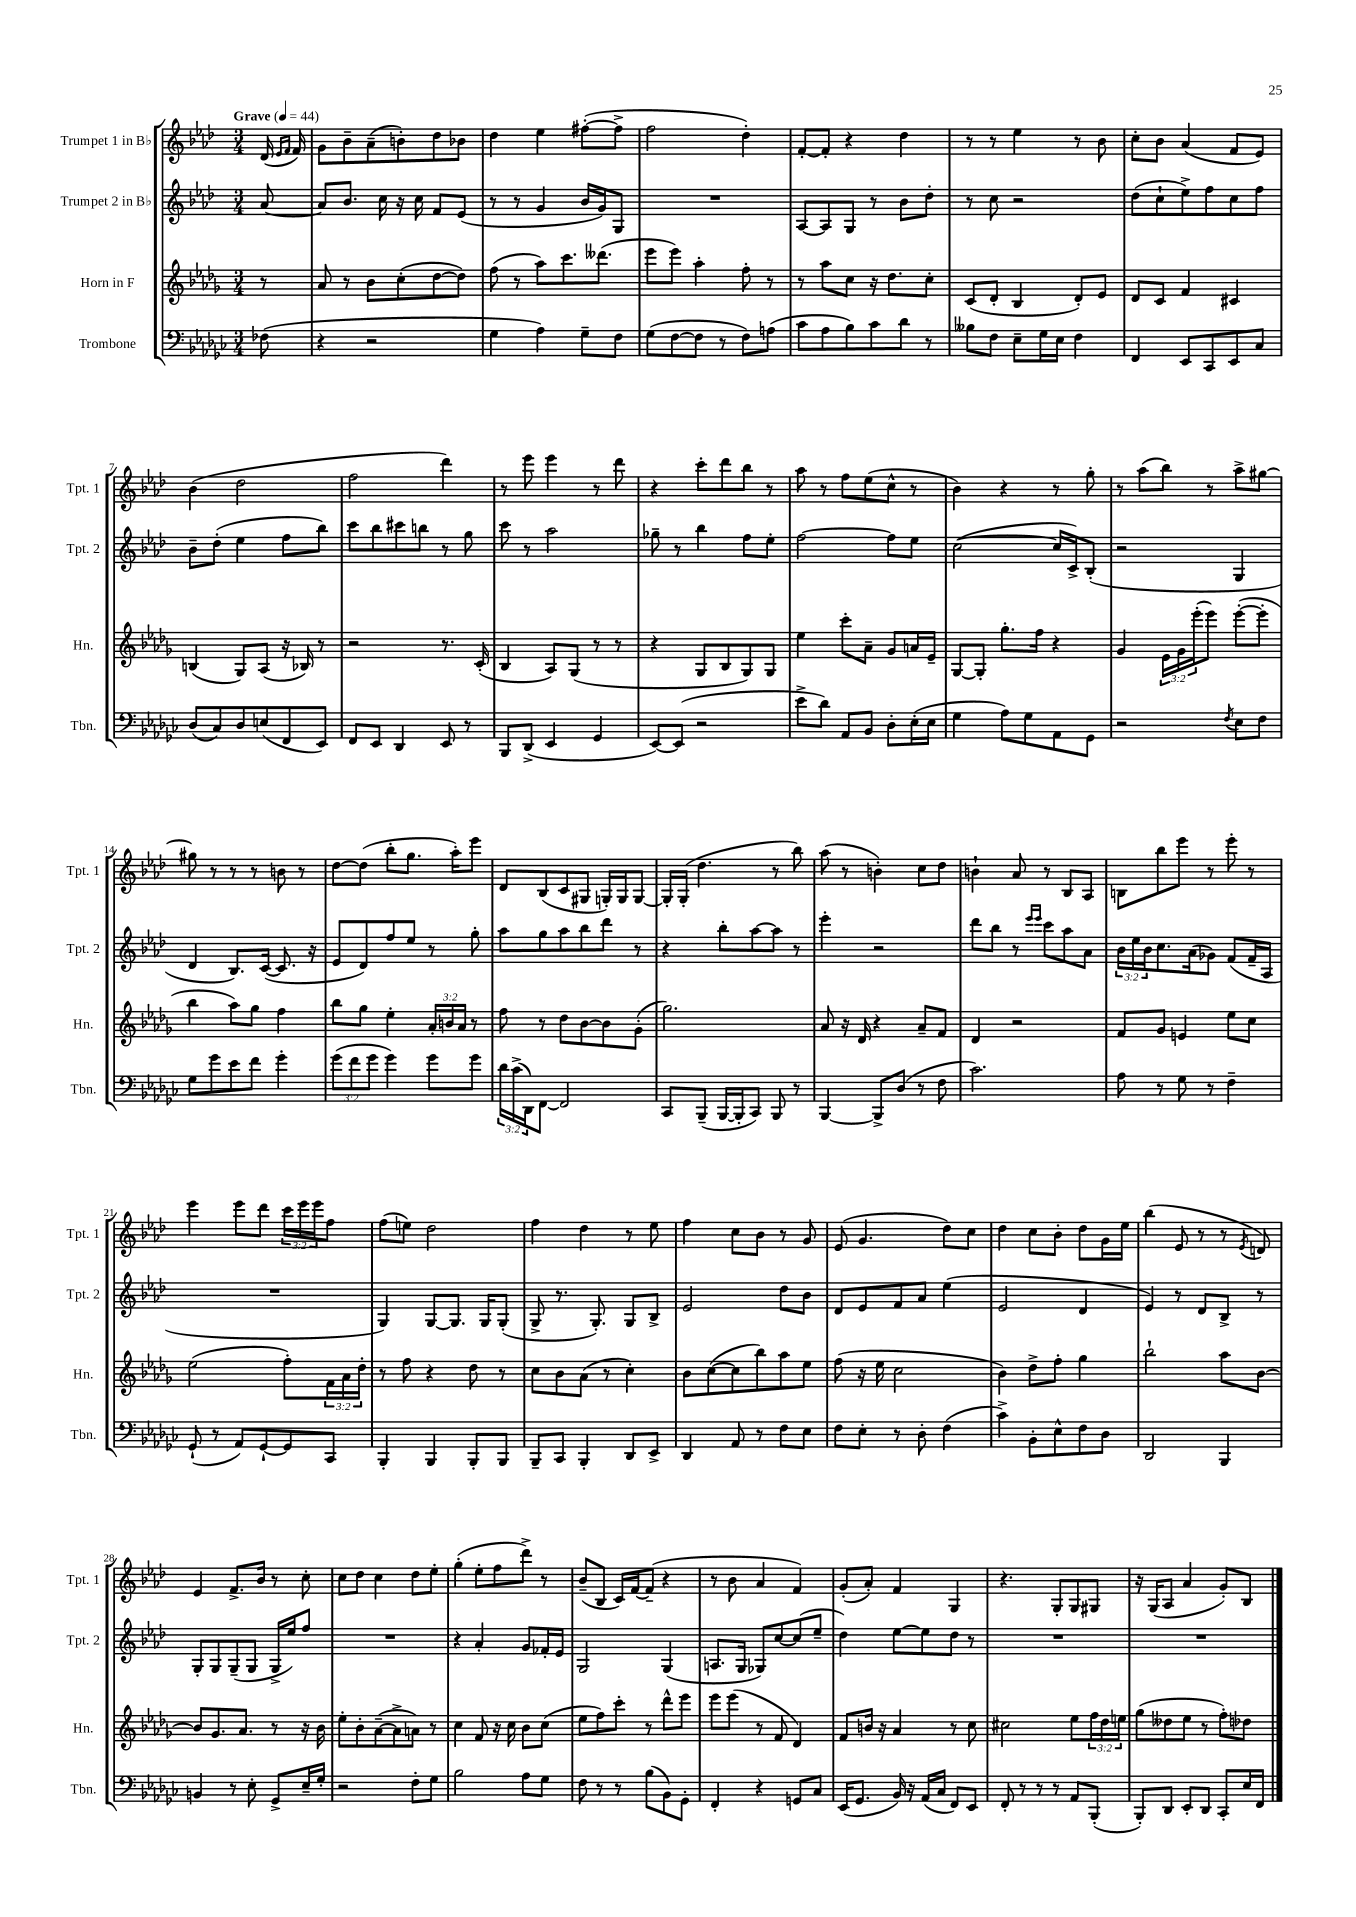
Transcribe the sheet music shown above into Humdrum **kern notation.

**kern	**kern	**kern	**kern
*staff4	*staff3	*staff2	*staff1
*clefF4	*clefG2	*clefG2	*clefG2
*k[b-e-a-d-g-c-]	*k[b-e-a-d-g-]	*k[b-e-a-d-]	*k[b-e-a-d-]
*M3/4	*M3/4	*M3/4	*M3/4
*MM44	*MM44	*MM44	*MM44
(8F-	8r	[8a-	(16d-
.	.	.	16qqe-
.	.	.	16qqf
.	.	.	16f)
=	=	=	=
4r	8a-	8a-]	8g
.	8r	8.b-	8b-~
2r	8b-	.	(8a-~
.	.	16cc	.
.	(8cc'	16r	8b')
.	.	16cc	.
.	[8dd-	8f	8dd-
.	8dd-])	(8e-	8b-
=	=	=	=
4G-	(8ff	8r	4dd-
.	8r	8r	.
4A-)	8aa-)	4g	4ee-
.	8.ccc	.	.
8G-~	.	16b-	([8ff#'
.	(8.ddd--	16g)	.
8F	.	8G	8ff#^]
=	=	=	=
(8G-	8eee-	2.r	2ff
[8F	8eee-)	.	.
8F]	4aa-'	.	.
8r	.	.	.
8F)	8ff'	.	4dd-')
(8A	8r	.	.
=	=	=	=
8c-	8r	[8A-	[8f'
8A-	8aa-	8A-]	8f']
8B-)	8cc	8G	4r
8c-	16r	8r	.
.	8.dd-	.	.
8d-	.	8b-	4dd-
8r	8cc'	8dd-'	.
=	=	=	=
8B--	(8c	8r	8r
8F	8d-'	8cc	8r
8E-~	4B-	2r	4ee-
16G-	.	.	.
16E-	.	.	.
4F	8d-')	.	8r
.	8e-	.	8b-
=	=	=	=
4FF	8d-	(8dd-	8cc'
.	8c	8cc`	8b-
8EE-	4f	8ee-^)	(4a-
8CC-	.	8ff	.
8EE-	4c#	8cc	8f
8C-	.	8ff	8e-)
=	=	=	=
(8D-	(4B	8b-~	(4b-
8C-)	.	(8dd-'	.
8D-	8G-)	4ee-	2dd-
(8E	(8A-	.	.
8FF	16r	8ff	.
.	16B-)	.	.
8EE-)	8r	8bb-)	.
=	=	=	=
8FF	2r	8ccc	2ff
8EE-	.	8bb-	.
4DD-	.	8ccc#	.
.	.	8bb	.
8EE-	8.r	8r	4ddd-)
8r	.	8gg	.
.	(16c'	.	.
=	=	=	=
8BBB-	4B-	8ccc	8r
(8DD-^	.	8r	8eee-
4EE-	8A-)	2aa-	4eee-
.	(8G-	.	.
4GG-	8r	.	8r
.	8r	.	8ddd-
=	=	=	=
[8EE-)	4r	8gg-~	4r
(8EE-]	.	8r	.
2r	8G-	4bb-	8ccc'
.	8B-	.	8ddd-
.	8G-)	8ff	8bb-
.	8G-	8ee-'	8r
=	=	=	=
8e-^	4ee-	[2ff	8aa-
8d-)	.	.	8r
8AA-	8ccc'	.	8ff
8BB-	8a-~	.	(8ee-
8D-'	8g-	8ff]	8cc^^
(16E-'	16a	8ee-	8r
16E-	16e-~	.	.
=	=	=	=
4G-	[8G-	([2cc	4b-)
.	8G-']	.	.
8A-)	8.gg-'	.	4r
8G-	.	.	.
.	16ff	.	.
8AA-	4r	16cc]	8r
.	.	16c^)	.
8GG-	.	(8B-'	8gg'
=	=	=	=
2r	4g-	2r	8r
.	.	.	(8aa-
.	24e-	.	8bb-)
.	24g-	.	.
.	(24eee-'	.	.
.	8eee-)	.	8r
8qF	.	.	.
8E-	([8eee-'	4G	8aa-^
8F	8eee-']	.	[8gg#
=	=	=	=
8G-	4bb-	4d-	8gg#]
8g-	.	.	8r
8e-	8aa-)	8.B-)	8r
8f	8gg-	.	8r
.	.	([16c	.
4g-'	4ff	8.c]	8b
.	.	.	8r
.	.	16r	.
=	=	=	=
(12g-	8bb-	8e-	[8dd-
12f	.	.	.
.	8gg-	8d-)	(8dd-]
12g-	.	.	.
4g-)	4ee-'	8ff	8bb-'
.	.	8ee-	8.gg
8g-	24a-'	8r	.
.	24b	.	.
.	.	.	16aa-')
.	24a-	.	.
8g-	8r	8gg'	8eee-
=	=	=	=
24d-	8ff	8aa-	8d-
(24c-^	.	.	.
24DD-)	.	.	.
[8FF	8r	8gg	(8B-
2FF]	8dd-	8aa-	8c
.	[8b-	8bb-	8G#
.	8b-]	8ddd-	16G')
.	.	.	16G
.	(8g-'	8r	[8G
=	=	=	=
8CC-	2.gg-)	4r	16G']
.	.	.	(16G'
(8BBB-~	.	.	4.dd-
[16BBB-	.	8bb-'	.
16BBB-']	.	.	.
8CC-)	.	[8aa-	.
8BBB-	.	8aa-]	8r
8r	.	8r	8bb-)
=	=	=	=
[4BBB-	8a-	4eee-'	(8aa-
.	16r	.	8r
.	16d-	.	.
8BBB-^]	4r	2r	4b')
(8D-	.	.	.
8r	8a-~	.	8cc
8F	8f	.	8dd-
=	=	=	=
2.c-)	4d-	8ddd-	4b`
.	.	8bb-	.
.	2r	8r	8a-
.	.	16qqeee-	.
.	.	16qqeee-	.
.	.	8ccc	8r
.	.	8aa-	8B-
.	.	8a-	8A-
=	=	=	=
8A-	8f	24b-	8B
.	.	24ee-	.
.	.	24b-	.
8r	8g-	8.cc	8bb-
8G-	4e	.	8eee-
.	.	(16a-	.
8r	.	8g-)	8r
4F~	8ee-	(8f	8eee-'
.	8cc	16f~	8r
.	.	16A-	.
=	=	=	=
(8GG-`	(2ee-	2.r	4eee-
8r	.	.	.
8AA-)	.	.	8eee-
[8GG-`	.	.	8ddd-
8GG-]	8ff')	.	24ccc
.	.	.	24eee-
.	.	.	24eee-
8CC-	24f	.	8ff
.	24a-	.	.
.	24dd-'	.	.
=	=	=	=
4BBB-'	8r	4G)	(8ff
.	8ff	.	8ee)
4BBB-	4r	[8G	2dd-
.	.	8.G]	.
8BBB-'	8dd-	.	.
.	.	16G	.
8BBB-	8r	(8G'	.
=	=	=	=
8BBB-~	8cc	8G^	4ff
8CC-	8b-	8.r	.
4BBB-'	(8a-	.	4dd-
.	.	8.G')	.
.	8r	.	.
8DD-	4cc')	8G	8r
8EE-^	.	8B-^	8ee-
=	=	=	=
4DD-	8b-	2e-	4ff
.	([8cc	.	.
8AA-	8cc]	.	8cc
8r	8bb-)	.	8b-
8F	8aa-	8dd-	8r
8E-	8ee-	8b-	8g
=	=	=	=
8F	(8ff	8d-	(8e-
8E-'	16r	8e-	4.g
.	16ee-	.	.
8r	2cc	8f	.
8D-'	.	8a-	.
(4F	.	(4ee-	8dd-)
.	.	.	8cc
=	=	=	=
4c-^)	4b-)	2e-	4dd-
8BB-'	8dd-^	.	8cc
8E-^^	8ff'	.	8b-'
8F	4gg-	4d-	8dd-
8D-	.	.	16g
.	.	.	16ee-
=	=	=	=
2DD-	2bb-`	4e-)	(4bb-
.	.	8r	8e-
.	.	8d-	8r
4BBB-	8aa-	8B-^	8r
.	.	.	8qe-
.	[8b-	8r	8d)
=	=	=	=
4BB	8b-]	8G'	4e-
.	8.g-	8G	.
8r	.	(8G~	8.f^
.	8.a-	.	.
8E-'	.	8G	.
.	.	.	16b-
8GG-^	8r	16G^	8r
.	.	16ee-)	.
16E-~	16r	8ff	8cc'
16G-'	16b-	.	.
=	=	=	=
2r	8ee-'	2.r	8cc
.	8b-'	.	8dd-
.	([8a-~	.	4cc
.	8a-^]	.	.
8F'	8a)	.	8dd-
8G-	8r	.	8ee-'
=	=	=	=
2B-	4cc	4r	(4gg'
.	8f	4a-'	8ee-'
.	16r	.	8ff
.	16cc	.	.
8A-	8b-	8g	8ddd-^)
8G-	(8cc	16f-'	8r
.	.	16e-	.
=	=	=	=
8F	8ee-	2G	(8b-~
8r	8ff)	.	8B-
8r	8ccc'	.	16c)
.	.	.	[16f
(8B-	8r	.	(8f~]
8BB-)	8ddd-^^	(4G	4r
8GG-'	8eee-	.	.
=	=	=	=
4FF'	8eee-	8.A	8r
.	(8eee-	.	8b-
.	.	16G	.
4r	8r	8G-)	4a-
.	8f	[8cc	.
8GG	4d-)	(8cc]	4f)
8C-	.	8ee-~	.
=	=	=	=
(16EE-	8f	4dd-)	(8g'
8.GG-	.	.	.
.	16b	.	8a-')
.	16r	.	.
16BB-)	4a-	[8ee-	4f
16r	.	.	.
(16AA-	.	8ee-]	.
16C-	.	.	.
8FF)	8r	8dd-	4G
8EE-	8cc	8r	.
=	=	=	=
8FF'	2cc#	2.r	4.r
8r	.	.	.
8r	.	.	.
8r	.	.	8G'
8AA-	8ee-	.	8G
(8BBB-'	24ff	.	8G#
.	24dd-	.	.
.	24ee	.	.
=	=	=	=
8BBB-')	(8gg-	2.r	16r
.	.	.	(16G
8DD-	8dd--	.	8A-
8EE-'	8ee-	.	4a-
8DD-	8r	.	.
8CC-'	8ff')	.	8g')
16E-	8dd-	.	8B-
16FF	.	.	.
==	==	==	==
*-	*-	*-	*-
